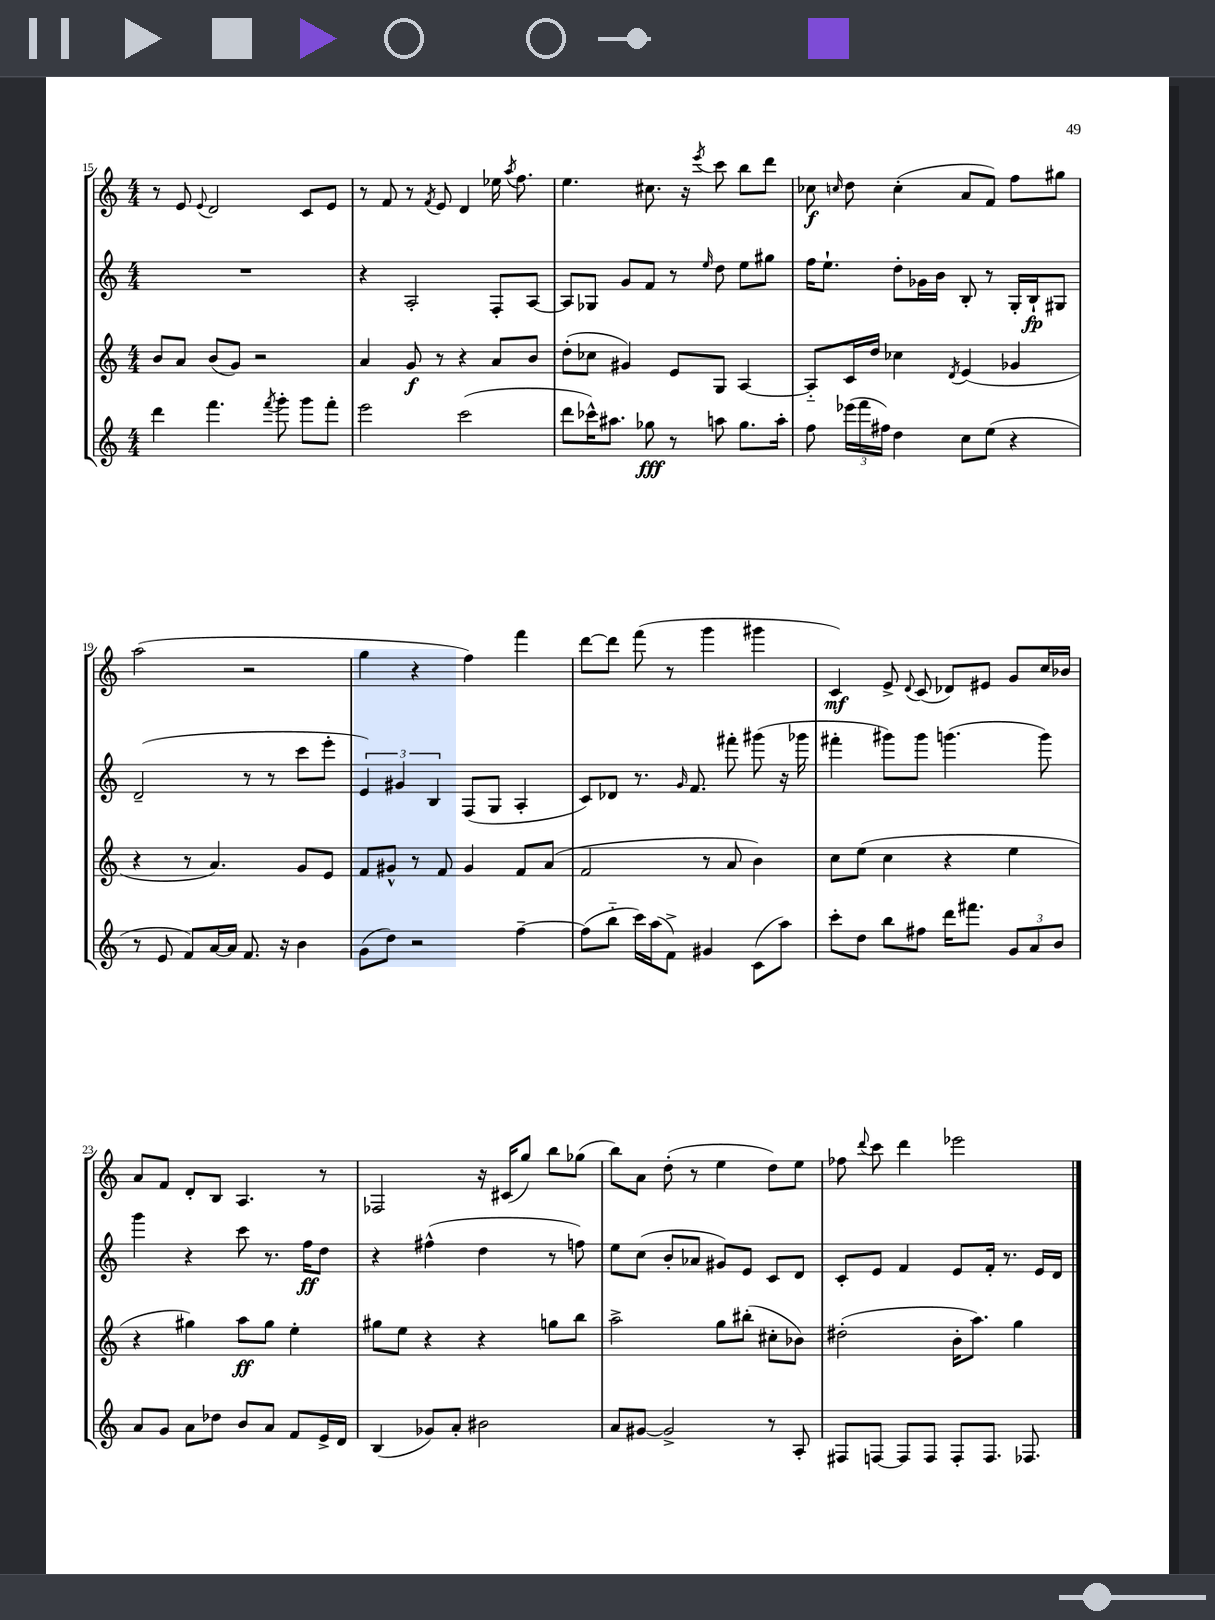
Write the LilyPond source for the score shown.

<<
\new StaffGroup <<
\new Staff = "s0" {
    \clef treble \key c \major \numericTimeSignature \time 4/4
    \autoBeamOff r8 e'8 \appoggiatura { e'8 } d'2 c'8[ e'8] |
    r8 f'8 r8 \acciaccatura { f'8 } e'8 d'4 ees''16 \acciaccatura { a''8 } f''8. |
    e''4. cis''8. r16 \acciaccatura { e'''8 } c'''8 b''8[ d'''8] |
    ces''8\f \grace { c''16 } d''8 c''4-.( a'8[ f'8]) f''8[ gis''8] |
    a''2( r2 |
    g''4 r4 f''4) f'''4 |
    d'''8[~ d'''8] f'''8( r8 g'''4 gis'''4 |
    c'4\mf) e'8-> \appoggiatura { d'8 } c'8( des'8[) eis'8] g'8[ c''16 bes'16] |
    a'8[ f'8] d'8[-. b8] a4. r8 |
    fes2 r16 cis'16[( g''8]) b''8[ ges''8]( |
    b''8[) a'8] d''8-.( r8 e''4 d''8[) e''8] |
    fes''8 \appoggiatura { d'''8 } c'''8 d'''4 ees'''2 \bar "|." |
}
\new Staff = "s1" {
    \clef treble \key c \major \numericTimeSignature \time 4/4
    \autoBeamOff R1 |
    r4 a2-. f8[-. a8]~ |
    a8[ ges8] g'8[ f'8] r8 \grace { e''16 } d''8 e''8[ gis''8] |
    f''16[ e''8.]-! d''8[-. ges'16 b'16] b8-. r8 g16[-. b16-!\fp gis8] |
    d'2--( r8 r8 c'''8[ e'''8]-. |
    \tuplet 3/2 { e'4) gis'4 b4 } f8[( g8] a4-. |
    c'8[) des'8] r8. \grace { g'16 } f'8. fis'''8-. gis'''8( r16 ges'''16 |
    fis'''4-. gis'''8[) gis'''8] g'''4.( g'''8) |
    g'''4 r4 c'''8 r8. f''16[\ff d''8] |
    r4 fis''4-^( d''4 r8 f''8) |
    e''8[ c''8]( b'8[-. aes'8] gis'8[) e'8] c'8[ d'8] |
    c'8[-. e'8] f'4 e'8[ f'16]-. r8. e'16[ d'16] \bar "|." |
}
\new Staff = "s2" {
    \clef treble \key c \major \numericTimeSignature \time 4/4
    \autoBeamOff b'8[ a'8] b'8[( g'8]) r2 |
    a'4 g'8\f r8 r4 a'8[ b'8] |
    d''8[-.( ces''8] gis'4) e'8[ g8] a4~ |
    a8[-_ c'16 d''16] ces''4 \acciaccatura { d'8 } e'4( ges'4 |
    r4 r8 a'4.) g'8[ e'8] |
    f'8[ gis'8]-^ r8 f'8 gis'4 f'8[ a'8]( |
    f'2 r8 a'8 b'4) |
    c''8[ e''8]( c''4 r4 e''4 |
    r4 gis''4) a''8[\ff gis''8] e''4-. |
    gis''8[ e''8] r4 r4 g''8[ b''8] |
    a''2-> g''8[ bis''8]-.( cis''8[-. bes'8]) |
    dis''2-.( b'16[-. a''8.]) g''4 \bar "|." |
}
\new Staff = "s3" {
    \clef treble \key c \major \numericTimeSignature \time 4/4
    \autoBeamOff d'''4 f'''4. \acciaccatura { f'''8 } g'''8-. g'''8[ f'''8]-. |
    e'''2 c'''2( |
    d'''8[ ces'''16-^) ais''8.] ges''8\fff r8 a''8 ges''8.[ a''16]-. |
    f''8 \tuplet 3/2 { ees'''16[( f'''16 fis''16]) } d''4 c''8[ e''8]( r4 |
    r8 e'8 f'8[) a'16~ a'16] f'8. r16 b'4 |
    g'8[( d''8]) r2 f''4~-- |
    f''8[( b''8]-_ c'''16[) a''16( f'8]->) gis'4 c'8[( a''8]) |
    c'''8[-. d''8] b''8[ fis''8] d'''16[ fis'''8.] \tuplet 3/2 { g'8[ a'8 b'8] } |
    a'8[ g'8] a'8[ des''8] b'8[ a'8] f'8[ e'16-> d'16] |
    b4( ges'8[) a'8]-. bis'2 |
    a'8[ gis'8]~ gis'2-> r8 a8-. |
    fis8[ f8]~ f8[ f8] f8[-. f8.] fes8. \bar "|." |
}
>>
>>
\layout { \context { \Score currentBarNumber = #15 } }
